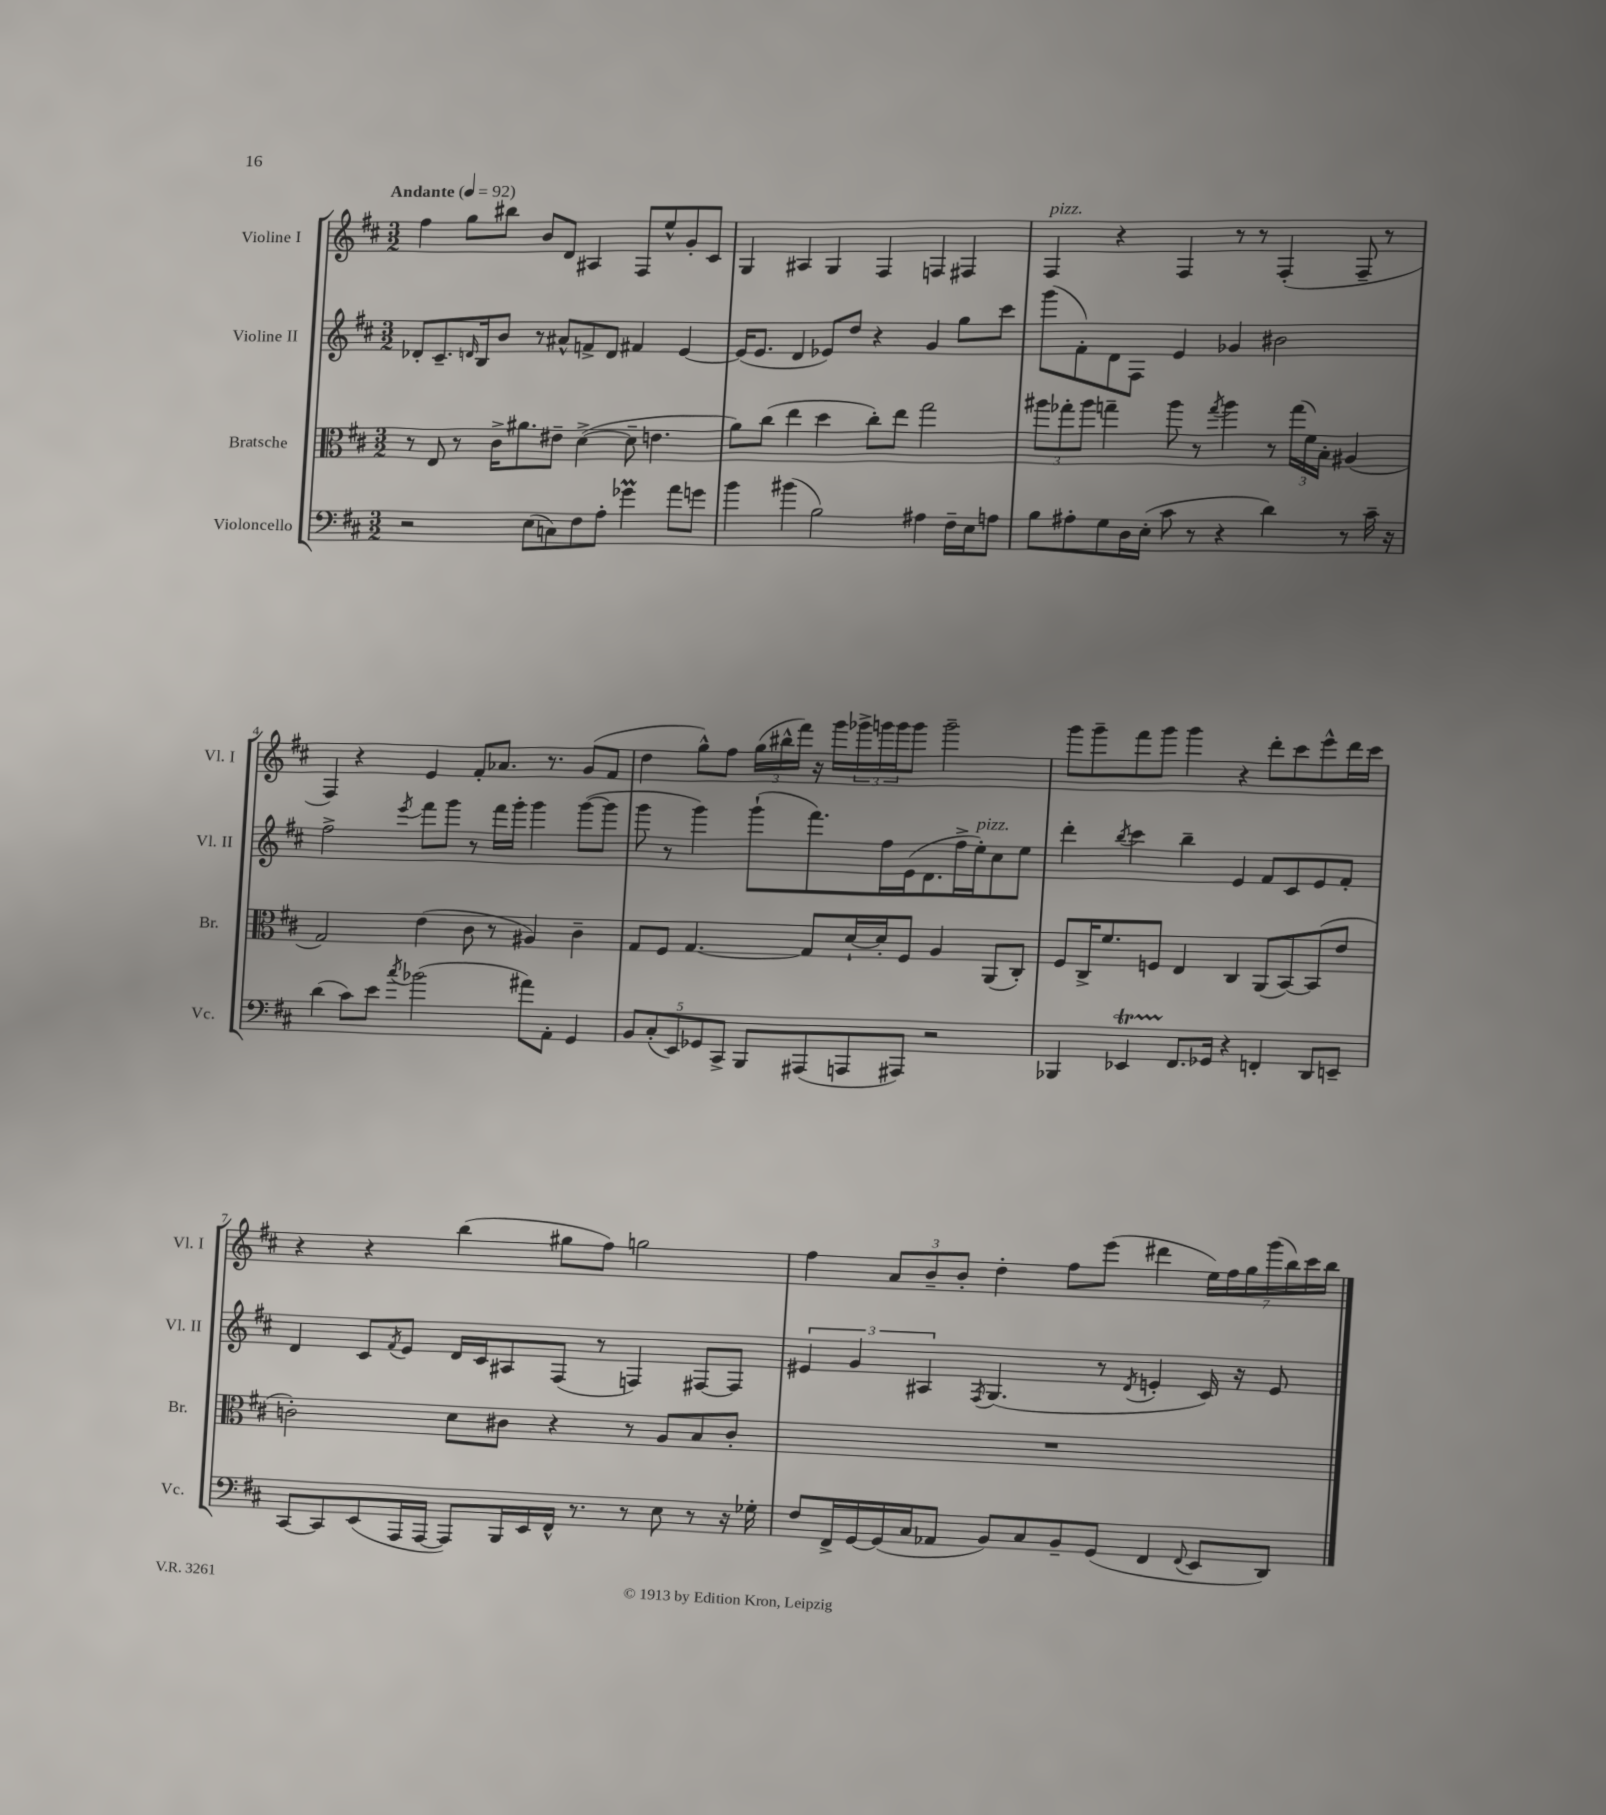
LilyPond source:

<<
\new StaffGroup <<
\new Staff = "s0" \with { instrumentName = "Violine I" shortInstrumentName = "Vl. I" } {
    \clef treble \key d \major \numericTimeSignature \time 3/2 \tempo "Andante" 4 = 92
    fis''4 g''8 bis''8 b'8 d'8 ais4 fis8 e''8-^ g'8-. cis'8 |
    g4 ais4 g4 fis4 f4 fis4 |
    fis4^\markup { \italic "pizz." } r4 fis4 r8 r8 fis4-.( fis8-- r8 |
    fis4) r4 e'4 fis'8-. aes'8. r8. g'8( fis'8 |
    d''4 g''8-^) fis''8 \tuplet 3/2 { g''16( bis''16-^ fis'''16) } r16 g'''16 \tuplet 3/2 { ges'''16-> g'''16 g'''16 } g'''8 g'''2-- |
    g'''8 g'''8-- fis'''8 g'''8 g'''4 r4 d'''8-. cis'''8 e'''8-^ d'''16 cis'''16 |
    r4 r4 b''4( gis''8 fis''8) g''2 |
    fis''4 \tuplet 3/2 { a'8 b'8-- b'8-. } d''4-. fis''8 e'''8( dis'''4 \tuplet 7/4 { e''16) fis''16 g''16 g'''16( b''16) cis'''16 b''16 } \bar "|." |
}
\new Staff = "s1" \with { instrumentName = "Violine II" shortInstrumentName = "Vl. II" } {
    \clef treble \key d \major \numericTimeSignature \time 3/2
    des'8-. cis'8.-- \grace { d'16 } b16 b'8 r8 ais'8-^ f'8-> d'8 fis'4 e'4~ |
    e'16( e'8. d'4 ees'8) d''8 r4 g'4 g''8 cis'''8 |
    g'''8( fis'8-.) d'8 fis8 e'4 ges'4 bis'2 |
    fis''2-> \acciaccatura { e'''8 } fis'''8 g'''8 r8 fis'''16 g'''16-. g'''4 g'''8~( g'''8 |
    g'''8 r8 g'''4) g'''8-!( fis'''8.) fis''16 e'16( d'8. fis''16-> e''16-.^\markup { \italic "pizz." }) cis''8 e''8 |
    d'''4-. \acciaccatura { b''8 } cis'''4 b''4-- e'4 fis'8 cis'8 e'8 fis'8-. |
    d'4 cis'8 \acciaccatura { fis'8 } e'8 d'16 cis'16 ais8 fis8( r8 f4) fis8~ fis8 |
    \tuplet 3/2 { eis'4 g'4 ais4 } \acciaccatura { fis8 } g4.( r8 \acciaccatura { d'8 } e'4-. cis'16) r16 e'8 \bar "|." |
}
\new Staff = "s2" \with { instrumentName = "Bratsche" shortInstrumentName = "Br." } {
    \clef alto \key d \major \numericTimeSignature \time 3/2
    r8 e8 r8 cis'16-> ais'8. eis'8-- d'4~->( d'8-- e'4. |
    a'8) cis''8( e''4 d''4 cis''8-.) e''8 g''2 |
    \tuplet 3/2 { ais''8 ges''8-. ais''8 } g''4-- ais''8 r8 \acciaccatura { g''8 } ais''4 r8 \tuplet 3/2 { g''16( fis'16) b16-. } ais4( |
    g2) e'4( cis'8 r8 ais4) cis'4-- |
    g8 fis8 g4.~ g8 d'16~-! d'16-. fis8 a4 a,8( cis8-.) |
    fis8 cis16-> fis'8. f8 e4 cis4 a,8( b,8~) b,8( e'8 |
    c'2-.) d'8 cis'8 r4 r8 a8 b8 cis'8-. |
    R1. \bar "|." |
}
\new Staff = "s3" \with { instrumentName = "Violoncello" shortInstrumentName = "Vc." } {
    \clef bass \key d \major \numericTimeSignature \time 3/2
    r2 e8( c8) fis8 a8-. ges'4\prall a'8 g'8 |
    b'4 bis'4( b2) ais4 fis16-- e16 a8 |
    b8 ais8-. g8 d16 e16-.( cis'8 r8 r4 d'4) r8 cis'16-- r16 |
    d'4( cis'8) e'8 \acciaccatura { cis''8 } bes'2( ais'8) a,8-. g,4 |
    \tuplet 5/4 { b,8 cis8-.( e,8) ges,8 cis,8-> } b,,8 ais,,8( a,,8 ais,,8) r2 |
    bes,,4 ees,4\startTrillSpan fis,8.\stopTrillSpan ges,16 r4 f,4-. d,8 e,8-- |
    cis,8~ cis,8 e,8( a,,16 a,,16~ a,,8) b,,16 e,16 fis,16-^ r8. r8 e8 r8 r16 ges16-. |
    fis8 fis,16-> g,16~ g,16( cis16 aes,8 b,8) cis8 b,8-- g,8( fis,4 \appoggiatura { fis,8 } e,8 d,8) \bar "|." |
}
>>
>>
